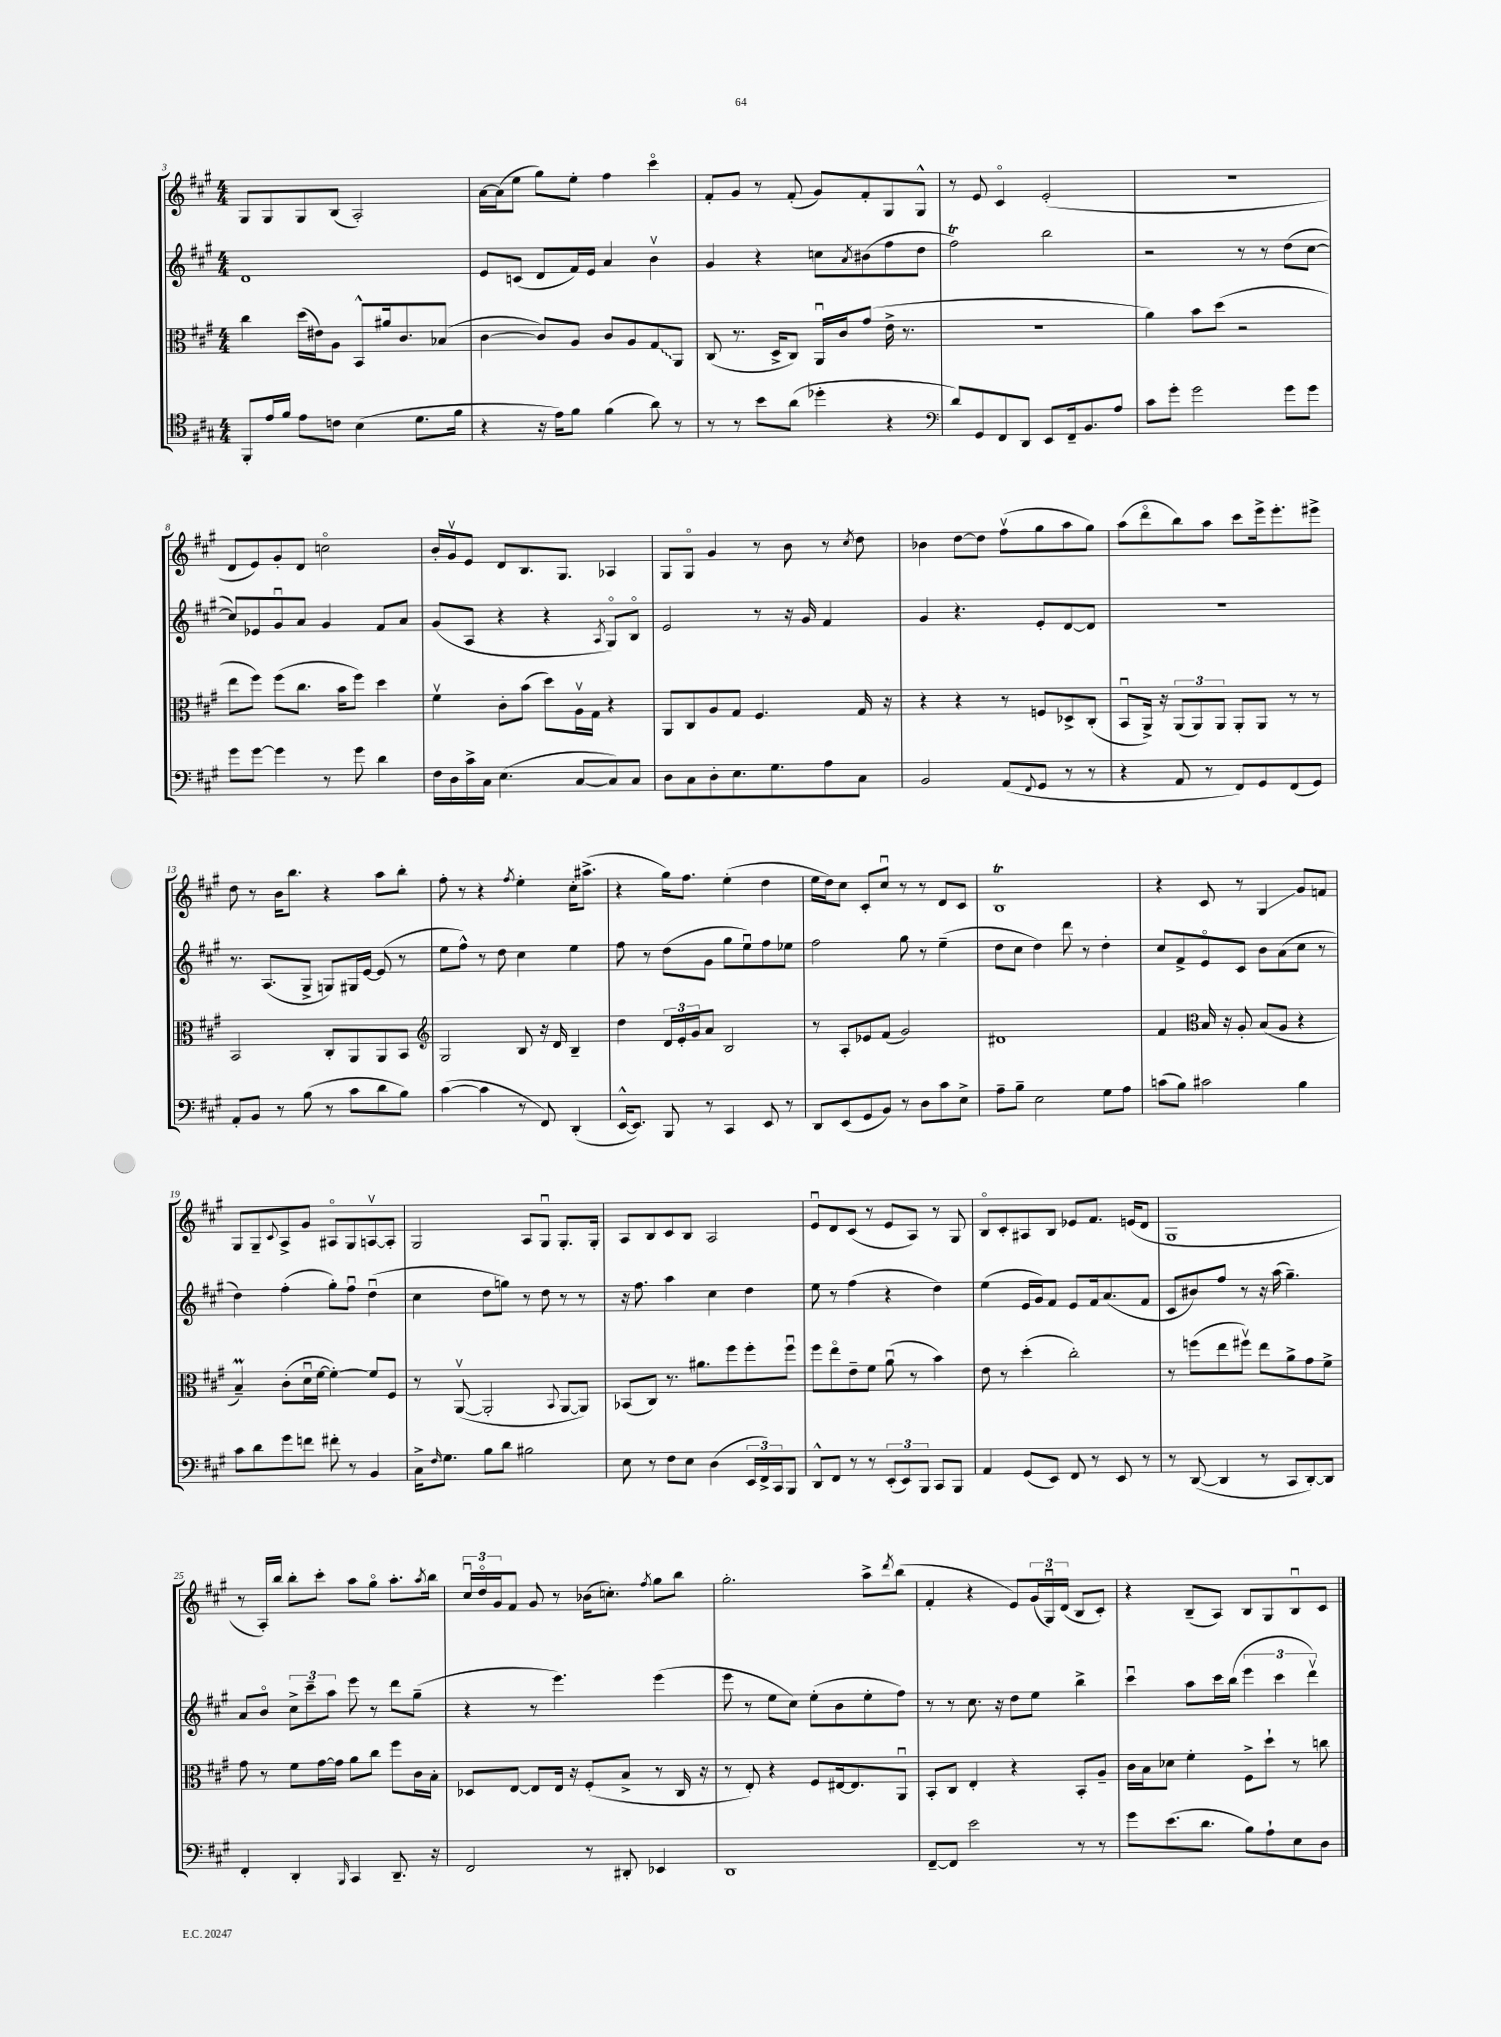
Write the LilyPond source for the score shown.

<<
\new StaffGroup <<
\new Staff = "s0" {
    \clef treble \key a \major \numericTimeSignature \time 4/4
    gis8 gis8 gis8 b8( a2-.) |
    a'16~ a'16( e''8 gis''8) e''8-. fis''4 cis'''4\flageolet |
    fis'8-. gis'8 r8 fis'8-.( gis'8) fis'8-. gis8 gis8-^ |
    r8 e'8 cis'4\flageolet e'2-.( |
    R1 |
    d'8 e'8) gis'8-. d'8 c''2\flageolet |
    b'16-. gis'16\upbow e'8 d'8 b8. gis8. aes4 |
    gis8 gis8\flageolet gis'4 r8 b'8 r8 \acciaccatura { cis''8 } d''8 |
    bes'4 d''8~ d''8 fis''8\upbow( gis''8 a''8 gis''8) |
    a''8( d'''8\flageolet b''8) a''8 cis'''8 e'''16-> e'''8.-. eis'''8-> |
    d''8 r8 b'16 b''8. r4 a''8 b''8-. |
    fis''8-. r8 r4 \acciaccatura { fis''8 } e''4-. cis''16-. ais''8.->( |
    r4 gis''16) fis''8. e''4-.( d''4 |
    e''16 d''16) cis''8 cis'8-. cis''8\downbow r8 r8 d'8 cis'8 |
    b1\trill |
    r4 cis'8 r8 gis4\glissando gis'8 f'8 |
    gis8 gis8-- \appoggiatura { cis'8 } a8-> gis'8 ais8\flageolet gis8 a8~\upbow a8-. |
    gis2 a8 gis8\downbow gis8.-. gis16-. |
    a8 b8 cis'8 b8 a2 |
    e'8\downbow d'8 cis'8( r8 e'8 a8) r8 gis8 |
    b8\flageolet cis'8-. ais8 b8 ees'8 fis'8. e'16( d'8 |
    gis1 |
    r8 a16-.) b''16 b''8-. cis'''8-. a''8 gis''8\flageolet a''8.-. \acciaccatura { a''8 } b''16 |
    \tuplet 3/2 { cis''16\downbow d''16\flageolet gis'16 } fis'8 gis'8 r8 bes'16( c''8.-.) \acciaccatura { fis''8 } gis''8 b''8 |
    gis''2.-. a''8-> \acciaccatura { d'''8 } b''8( |
    fis'4-. r4 e'8) \tuplet 3/2 { gis'16( gis16\downbow) d'16( } b8 cis'8-.) |
    r4 b8--( a8) b8 gis8 b8\downbow cis'8 \bar "|." |
}
\new Staff = "s1" {
    \clef treble \key a \major \numericTimeSignature \time 4/4
    d'1 |
    e'8 c'8( d'8 fis'16) e'16 a'4 b'4\upbow |
    gis'4 r4 c''8 \acciaccatura { a'8 } bis'8( fis''8 d''8 |
    fis''2\trill) b''2 |
    r2 r8 r8 d''8( cis''8~ |
    cis''8) ees'8 gis'8\downbow a'8 gis'4 fis'8 a'8 |
    gis'8( a8 r4 r4 \acciaccatura { a8 } gis8\flageolet) b8\flageolet |
    e'2 r8 r16 gis'16 fis'4 |
    gis'4 r4. e'8-. d'8~ d'8 |
    r1 |
    r8. a8.( gis8-> g8) gis16 e'16~ e'8( r8 |
    e''8 fis''8-^) r8 d''8 cis''4 e''4 |
    fis''8 r8 d''8( gis'8 gis''8 e''8\downbow) fis''8 ees''8 |
    fis''2 gis''8 r8 e''4--( |
    d''8 cis''8 d''4) d'''8 r8 d''4-. |
    cis''8 fis'8-> e'8\flageolet cis'8 b'8 a'8( cis''8 r8 |
    d''4) fis''4-.( gis''8-.) fis''8\downbow d''4\downbow( |
    cis''4 d''8 g''8) r8 d''8 r8 r8 |
    r16 fis''8. a''4 cis''4 d''4 |
    e''8 r8 fis''4( r4 d''4) |
    e''4( e'16 gis'16) fis'8 e'8 fis'16 a'8.( fis'8 |
    cis'8 bis'8) fis''8 r8 r16 a''16( gis''4.--) |
    a'8 b'8\flageolet \tuplet 3/2 { cis''8-> cis'''8-- a''8 } e'''8 r8 d'''8 gis''8--( |
    r4 r8 e'''4.) e'''4( |
    e'''8 r8 e''8 cis''8) e''8-.( b'8 e''8-. fis''8) |
    r8 r8 cis''8. r16 d''8 e''8 b''4-> |
    cis'''4\downbow a''8 cis'''16 b''16( \tuplet 3/2 { e'''4 cis'''4 d'''4\upbow) } \bar "|." |
}
\new Staff = "s2" {
    \clef alto \key a \major \numericTimeSignature \time 4/4
    cis''4 d''16( eis'16) a8 b,8-^ ais'16 cis'8. bes8( |
    cis'4~ cis'8) a8 cis'8 a8 \once \override Glissando.style = #'zigzag gis8\glissando a,8 |
    cis8( r8. d16-> cis8) a,16\downbow cis'16 gis'8( e'16-> r8. |
    R1 |
    a'4) b'8 d''8( r2 |
    e''8 fis''8) fis''8( cis''8. b'16 fis''8) d''4 |
    fis'4\upbow cis'8-. b'8( d''8) a16\upbow gis16 r4 |
    a,8 cis8 a8 gis8 fis4. gis16 r16 |
    r4 r4 r8 f8 des8-> cis8-.( |
    b,8\downbow a,16->) r16 \tuplet 3/2 { a,8( a,8) a,8 } a,8-. a,8 r8 r8 |
    b,2 cis8-. a,8 a,8 b,8 |
    \clef treble gis2 b8 r16 d'16 b4-- |
    d''4 \tuplet 3/2 { d'16 e'16-. gis'16 } a'8 b2 |
    r8 a8-. ees'8 fis'8( gis'2) |
    dis'1 |
    fis'4 \clef alto b16 r16 a8-. b8( a8 r4 |
    b4--\prall) cis'8-.( d'16\downbow fis'16~ fis'4~-.) fis'8 fis8 |
    r8 a,8~\upbow( a,2-. \appoggiatura { b,8 } a,8~ a,8) |
    bes,8( cis8) r8. ais'8. fis''8 fis''8-. fis''8\downbow |
    fis''8 e''8\flageolet e'8-- fis'8 a'8\downbow( r8 b'4) |
    e'8 r8 d''4-.( cis''2-.) |
    r8 f''8( e''8 fis''8\upbow) e''8 a'8-> gis'8 fis'8-> |
    gis'8 r8 fis'8 gis'16~ gis'16 a'8 cis''8 fis''8 cis'16 b16-. |
    des8 e8~ e8 e16 r16 fis8-.( b8-> r8 cis16 r16 |
    r8 e8-.) r4 fis8 eis16~ eis8. a,8\downbow |
    b,8-. cis8 e4-. r4 b,8-. a8-- |
    cis'16 b16 des'8 fis'4-. fis8-> d''8-! r8 c''8 \bar "|." |
}
\new Staff = "s3" {
    \clef tenor \key a \major \numericTimeSignature \time 4/4
    fis,8-. e'16 fis'16 e'8 c'8 b4( d'8. fis'16 |
    r4 r16 e'16) fis'8 fis'4( a'8) r8 |
    r8 r8 b'8 a'8( des''4-. r4 |
    \clef bass d'8) gis,8 fis,8 d,8 e,8 fis,16-- b,8. a8 |
    cis'8 gis'8-. gis'2 gis'8 gis'8 |
    gis'8 gis'8~ gis'4 r8 gis'8 d'4 |
    fis16 d16 cis'16-> cis16 e4.( cis8~ cis8) cis8 |
    d8 cis8 d8-. e8. gis8. a8 cis8 |
    b,2 a,8( \appoggiatura { fis,8 } gis,8 r8 r8 |
    r4 a,8 r8 fis,8) gis,8 fis,8( gis,8) |
    a,8-. b,8 r8 b8( r8 cis'8 d'8 b8) |
    cis'4~( cis'4 r8 fis,8) d,4-.( |
    e,16~-^ e,8.) b,,8 r8 cis,4 e,8 r8 |
    d,8 e,8( gis,8 b,8) r8 d8 cis'8 e8-> |
    a8-- b8-- e2 gis8 a8 |
    c'8( b8) cis'2 b4 |
    cis'8 d'8 gis'8 f'8 fis'8-. r8 b,4 |
    cis16-> \grace { fis16 } gis8. b8 d'8 bis2 |
    e8 r8 fis8 e8 d4( \tuplet 3/2 { e,16 fis,16->) cis,16 } b,,8 |
    d,8-^ fis,8 r8 r8 \tuplet 3/2 { e,8-.( e,8) b,,8 } cis,8 b,,8 |
    a,4 gis,8( e,8) fis,8 r8 e,8 r8 |
    r8 d,8~( d,4 r8 cis,8 d,8~-.) d,8 |
    fis,4-. d,4-. \grace { b,,16 } cis,4 d,8.-- r16 |
    fis,2 r8 dis,8-. ees,4 |
    d,1 |
    fis,8~-- fis,8 e'2 r8 r8 |
    gis'8 e'8.( d'8. b8) a8-! e8 d8 \bar "|." |
}
>>
>>
\layout { \context { \Score currentBarNumber = #3 } }
